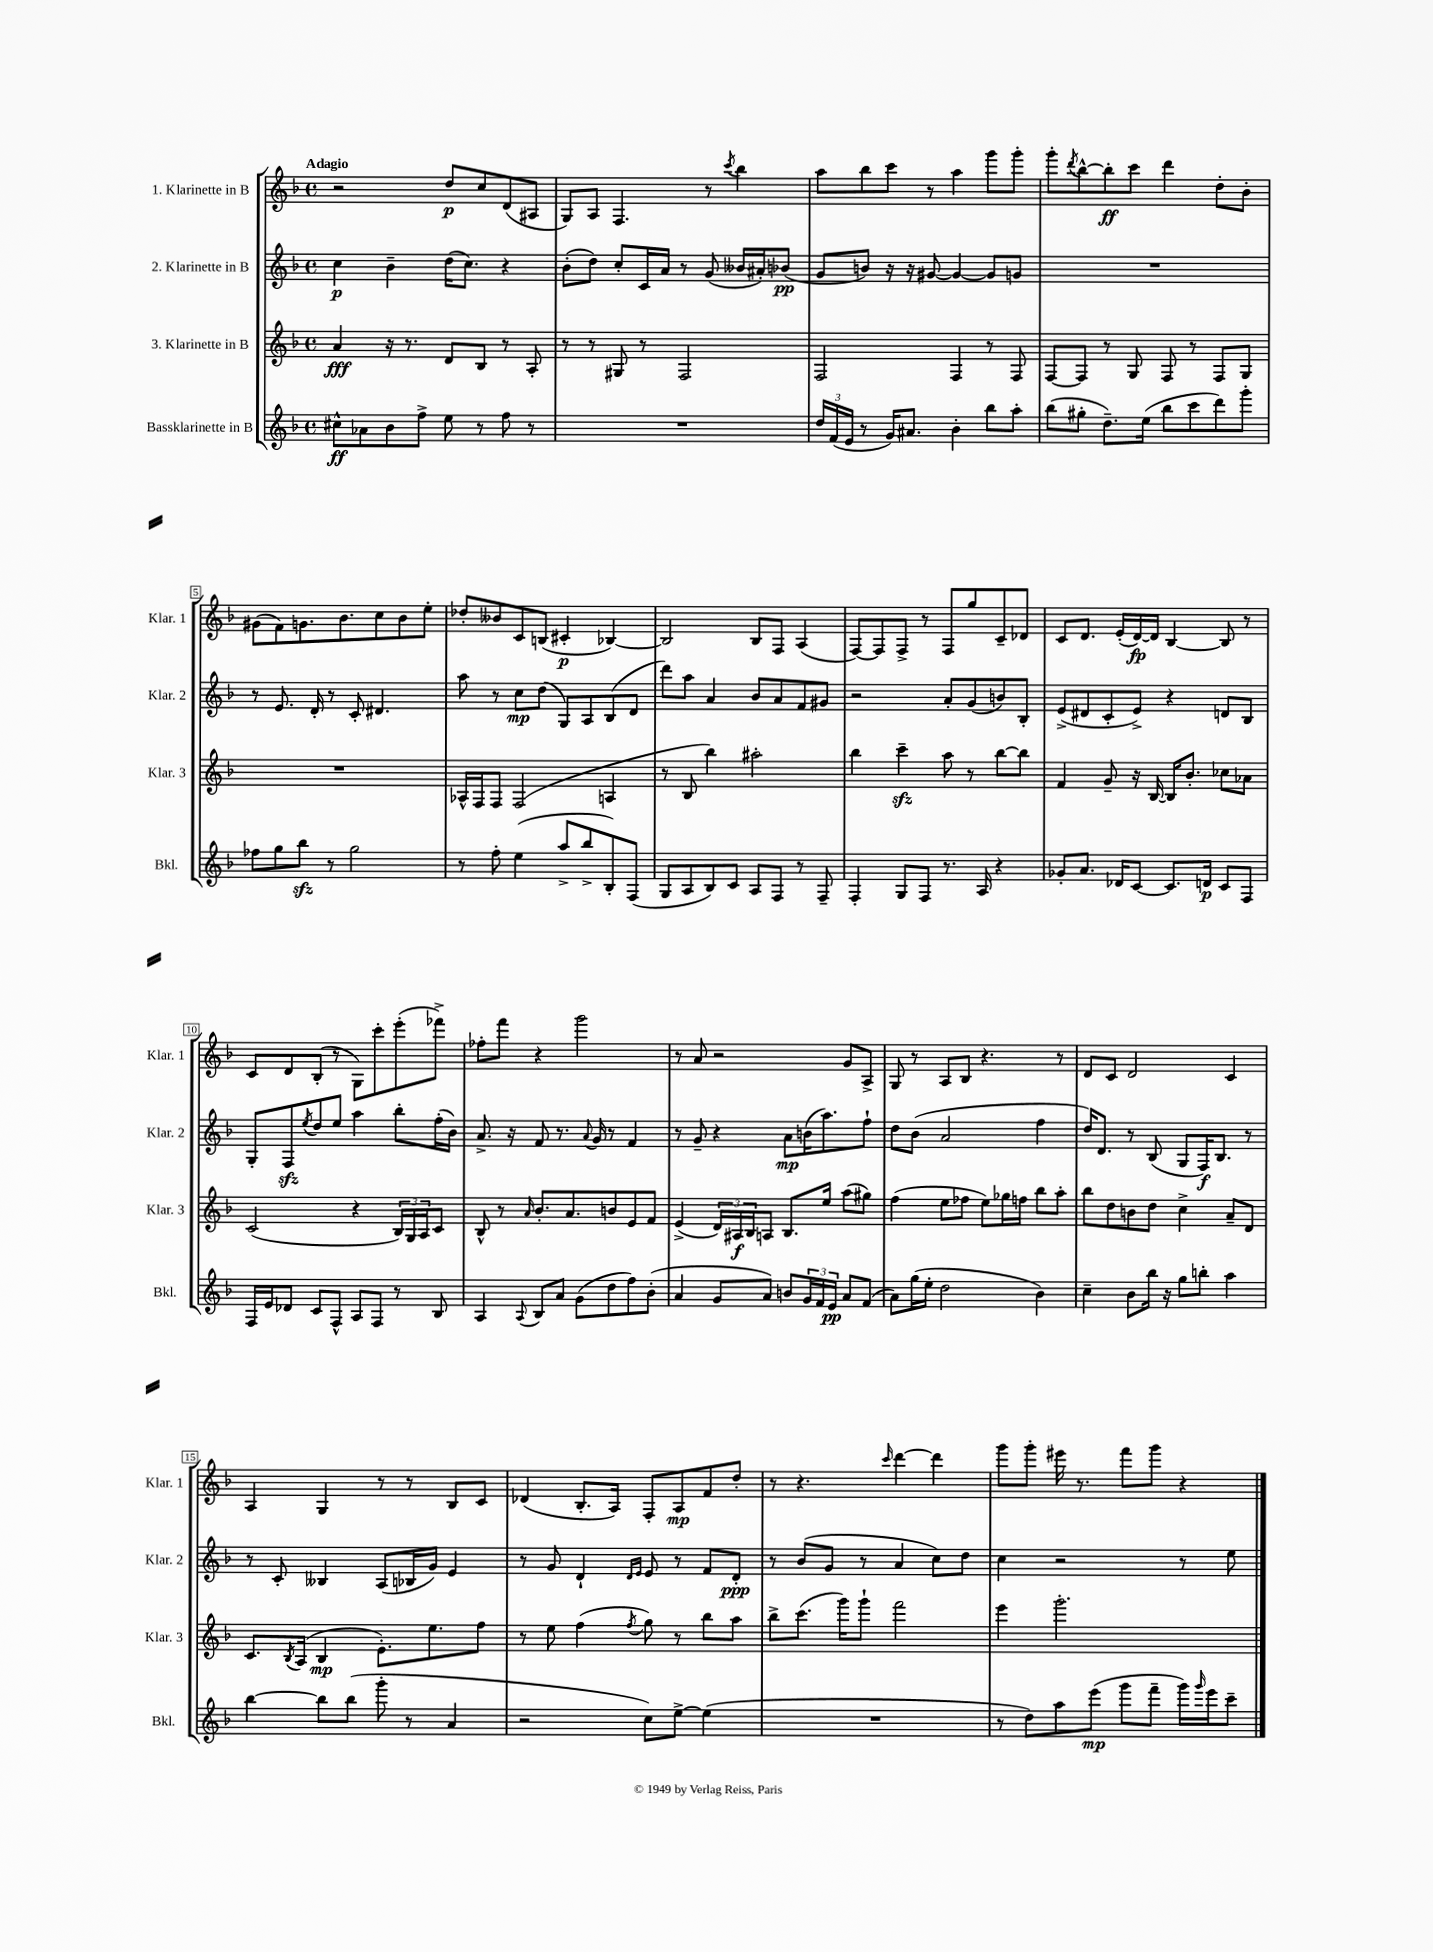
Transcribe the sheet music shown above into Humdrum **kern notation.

**kern	**dynam	**kern	**dynam	**kern	**dynam	**kern	**dynam
*part4	*part4	*part3	*part3	*part2	*part2	*part1	*part1
*staff4	*staff4	*staff3	*staff3	*staff2	*staff2	*staff1	*staff1
*I"Bassklarinette in B	*	*I"3. Klarinette in B	*	*I"2. Klarinette in B	*	*I"1. Klarinette in B	*
*I'Bkl.	*	*I'Klar. 3	*	*I'Klar. 2	*	*I'Klar. 1	*
*clefG2	*	*clefG2	*	*clefG2	*	*clefG2	*
*k[b-]	*	*k[b-]	*	*k[b-]	*	*k[b-]	*
*M4/4	*	*M4/4	*	*M4/4	*	*M4/4	*
*met(c)	*	*met(c)	*	*met(c)	*	*met(c)	*
=1	=1	=1	=1	=1	=1	=1	=1
!	!	!	!	!	!	!LO:TX:a:B:t=Adagio	!
8cc#X^^\L	ff	4a/	fff	4cc\	p	2r	.
8a-X\	.	.	.	.	.	.	.
8b-\	.	16r	.	4b-~\	.	.	.
.	.	8.r	.	.	.	.	.
8ff^\J	.	.	.	.	.	.	.
8ee\	.	8d/L	.	(16dd\KL	.	8dd/L	p
.	.	.	.	8.cc\J)	.	.	.
8r	.	8B-/J	.	.	.	8cc/	.
8ff\	.	8r	.	4r	.	(8d/	.
8r	.	8A'/	.	.	.	8A#X/J	.
=2	=2	=2	=2	=2	=2	=2	=2
1r	.	8r	.	(8b-'\L	.	8G/L)	.
.	.	8r	.	8dd\J)	.	8A/J	.
.	.	8G#X/	.	8cc'/L	.	4.F/	.
.	.	8r	.	16c/L	.	.	.
.	.	.	.	16a/JJ	.	.	.
.	.	2F/	.	8r	.	.	.
.	.	.	.	(8g/	.	8r	.
.	.	.	.	.	.	8qccc/	.
.	.	.	.	16b--X/LL	.	4bb-\	.
.	.	.	.	16a#X'/J)	.	.	.
.	.	.	.	(8b-X/J	pp	.	.
=3	=3	=3	=3	=3	=3	=3	=3
24dd/LL	.	2F/	.	8g/L	.	8aa\L	.
(24f/	.	.	.	.	.	.	.
24e/JJ	.	.	.	.	.	.	.
8r	.	.	.	8bn/J)	.	8bb-\	.
16g/KL)	.	.	.	16r	.	8ccc\J	.
8.a#X/J	.	.	.	16r	.	.	.
.	.	.	.	[8g#X/	.	8r	.
4b-'\	.	4F/	.	4g#/_	.	4aa\	.
8bb-\L	.	8r	.	8g#/L]	.	8ggg\L	.
8aa'\J	.	8F/	.	8gn/J	.	8ggg'\J	.
=4	=4	=4	=4	=4	=4	=4	=4
(8bb-\L	.	[8F/L	.	1r	.	8ggg'\L	.
.	.	.	.	.	.	8qddd/	.
8gg#X'\J	.	8F/J]	.	.	.	[8bb-^^\	.
8.dd~\L)	.	8r	.	.	.	8bb-'\]	ff
.	.	8G/	.	.	.	8ccc\J	.
(16ee\Jk	.	.	.	.	.	.	.
8bb-\L	.	8F/	.	.	.	4ddd\	.
8ccc\	.	8r	.	.	.	.	.
8ddd\)	.	8F/L	.	.	.	8dd'\L	.
8ggg'\J	.	8G/J	.	.	.	8b-'\J	.
!!LO:LB:g=z
=5	=5	=5	=5	=5	=5	=5	=5
8ff-X\L	.	1r	.	8r	.	(8g#X\L	.
8gg\	.	.	.	8.e/	.	8f\)	.
8bb-zz\J	.	.	.	.	.	8.gn\	.
.	.	.	.	16d'/	.	.	.
8r	.	.	.	8r	.	.	.
.	.	.	.	.	.	8.b-\	.
2gg\	.	.	.	8c'/	.	.	.
.	.	.	.	4.d#X/	.	8cc\	.
.	.	.	.	.	.	8b-\	.
.	.	.	.	.	.	8ee'\J	.
=6	=6	=6	=6	=6	=6	=6	=6
8r	.	16A-X^^/LL	.	8aa\	.	8dd-X'/L	.
.	.	16F/J	.	.	.	.	.
8ff'\	.	8F/J	.	8r	.	8b--X/	.
(4ee\	.	(2F/	.	8cc\L	mp	8c/	.
.	.	.	.	(8dd\J	.	(8Bn/J	.
8aa^/L	.	.	.	8G/L)	.	4c#X'/	p
8bb-^/	.	.	.	8A/	.	.	.
8B-'/)	.	4An/	.	(8B-/	.	[4B-X/)	.
(8F/J	.	.	.	8d/J	.	.	.
=7	=7	=7	=7	=7	=7	=7	=7
8G/L	.	8r	.	8ddd\L)	.	2B-/]	.
8A/	.	8B-/	.	8aa\J	.	.	.
8B-/)	.	4bb-\)	.	4a/	.	.	.
8c/J	.	.	.	.	.	.	.
8A/L	.	2aa#X'\	.	8b-/L	.	8B-/L	.
8F/J	.	.	.	8a/	.	8F/J	.
8r	.	.	.	8f/	.	(4A/	.
8F~/	.	.	.	8g#X/J	.	.	.
=8	=8	=8	=8	=8	=8	=8	=8
4F'/	.	4bb-\	.	2r	.	[8F/L)	.
.	.	.	.	.	.	8F/]	.
8G/L	.	4ccczz~\	.	.	.	8F^/J	.
8F/J	.	.	.	.	.	8r	.
8.r	.	8aa\	.	8a'/L	.	8F/L	.
.	.	8r	.	(8g/	.	8gg/	.
16A/	.	.	.	.	.	.	.
4r	.	[8bb-\L	.	8bn/)	.	8c~/	.
.	.	8bb-\J]	.	8B-'/J	.	8d-X/J	.
=9	=9	=9	=9	=9	=9	=9	=9
8g-X'/L	.	4f/	.	(8e^/L	.	8c/L	.
8.a/J	.	.	.	8d#X/	.	8.d/J	.
.	.	8g~/	.	8c'/	.	.	.
16d-X/KL	.	.	.	.	.	(16e'/LL	.
[8c/J	.	16r	.	8e^/J)	.	[16d/)	fp
.	.	[16B-/	.	.	.	16d/JJ]	.
8.c/L]	.	16B-/KL]	.	4r	.	[4B-/	.
.	.	8.b-'/J	.	.	.	.	.
16dn/Jk	p	.	.	.	.	.	.
8c/L	.	8cc-X\L	.	8dn/L	.	8B-/]	.
8F/J	.	8a-X\J	.	8B-/J	.	8r	.
!!LO:LB:g=z
=10	=10	=10	=10	=10	=10	=10	=10
16F/LL	.	(2c/	.	8G'/L	.	8c/L	.
16e/J	.	.	.	.	.	.	.
8d-X/J	.	.	.	8Fzz/	.	8d/	.
.	.	.	.	8qee/	.	.	.
8c/L	.	.	.	8dd/	.	(8B-'/J	.
8F^^/J	.	.	.	8ee/J	.	8r	.
8A/L	.	4r	.	4aa\	.	8G\L)	.
8F/J	.	.	.	.	.	8ccc'\	.
8r	.	24B-/LL)	.	8bb-'\L	.	(8eee'\	.
.	.	24G/	.	.	.	.	.
.	.	24A/J	.	.	.	.	.
8B-/	.	8c/J	.	(16ff'\L	.	8fff-X^\J)	.
.	.	.	.	16b-\JJ)	.	.	.
=11	=11	=11	=11	=11	=11	=11	=11
4A/	.	8B-^^/	.	8.a^/	.	8ff-X'\L	.
.	.	8r	.	.	.	8fff\J	.
.	.	.	.	16r	.	.	.
8qqA/	.	16qqa/	.	.	.	.	.
8B-/L	.	8.b-'/L	.	8f/	.	4r	.
8a/J	.	.	.	8.r	.	.	.
.	.	8.a/	.	.	.	.	.
(8g\L	.	.	.	.	.	2ggg\	.
.	.	.	.	8qqa/	.	.	.
.	.	.	.	16g/	.	.	.
8dd\	.	8bn/	.	8r	.	.	.
8ff\)	.	8e/	.	4f/	.	.	.
(8b-'\J	.	8f/J	.	.	.	.	.
=12	=12	=12	=12	=12	=12	=12	=12
4a/	.	(4e^/	.	8r	.	8r	.
.	.	.	.	8g~/	.	8a/	.
8g/L	.	24d/LL)	.	4r	.	2r	.
.	.	24A#X/	f	.	.	.	.
.	.	24B-/J	.	.	.	.	.
8a/J)	.	8An/J	.	.	.	.	.
8bn/L	.	8.B-/L	.	8a\L	mp	.	.
24g/L	.	.	.	(16bn\K	.	.	.
24f/	.	.	.	.	.	.	.
.	.	16ee/Jk	.	8.aa\)	.	.	.
24e/JJ	pp	.	.	.	.	.	.
8a/L	.	(8aa\L	.	.	.	8g/L	.
(8f/J	.	8gg#X\J)	.	8ff`\J	.	8A^/J	.
=13	=13	=13	=13	=13	=13	=13	=13
8a\L)	.	(4ff\	.	8dd\L	.	8G/	.
(16gg\L	.	.	.	(8b-\J	.	8r	.
16ee'\JJ	.	.	.	.	.	.	.
2dd\	.	8ee\L	.	2a/	.	8A/L	.
.	.	8ff-X\J	.	.	.	8B-/J	.
.	.	8ee\L)	.	.	.	4.r	.
.	.	16gg-X\L	.	.	.	.	.
.	.	16ffn\JJ	.	.	.	.	.
4b-\)	.	8bb-\L	.	4ff\	.	.	.
.	.	8aa'\J	.	.	.	8r	.
=14	=14	=14	=14	=14	=14	=14	=14
4cc~\	.	8bb-\L	.	16dd/KL)	.	8d/L	.
.	.	.	.	8.d/J	.	.	.
.	.	8dd\	.	.	.	8c/J	.
8b-\L	.	8bn\	.	8r	.	2d/	.
16bb-\Jk	.	8dd\J	.	(8B-/	.	.	.
16r	.	.	.	.	.	.	.
8gg\L	.	4cc^\	.	8G/L	.	.	.
8bbn'\J	.	.	.	16F/K)	f	.	.
.	.	.	.	8.B-/J	.	.	.
4aa\	.	8a~/L	.	.	.	4c/	.
.	.	8d/J	.	8r	.	.	.
!!LO:LB:g=z
=15	=15	=15	=15	=15	=15	=15	=15
[4bb-\	.	8.c/L	.	8r	.	4A/	.
.	.	.	.	8c'/	.	.	.
.	.	8qB-/	.	.	.	.	.
.	.	(16A/Jk	.	.	.	.	.
8bb-\L]	.	4B-/	mp	4B--X/	.	4G/	.
(8bb-\J	.	.	.	.	.	.	.
8ggg'\	.	8.e'\L)	.	(8A/L	.	8r	.
8r	.	.	.	16B-X/L	.	8r	.
.	.	8.ee\	.	16g/JJ)	.	.	.
4a/	.	.	.	4e/	.	8B-/L	.
.	.	8ff\J	.	.	.	8c/J	.
=16	=16	=16	=16	=16	=16	=16	=16
2r	.	8r	.	8r	.	(4d-X/	.
.	.	8ee\	.	8g/	.	.	.
.	.	(4ff\	.	4d`/	.	8.B-'/L	.
.	.	.	.	.	.	16A/Jk)	.
.	.	.	.	16qqd/LL	.	.	.
.	.	8qff/	.	16qqe/JJ	.	.	.
8cc\L)	.	8gg\)	.	8e/	.	8F'/L	.
[8ee^\J	.	8r	.	8r	.	8A/	mp
(4ee\]	.	8bb-\L	.	8f/L	.	8f/	.
.	.	8aa\J	.	8d'/J	ppp	8dd'/J	.
=17	=17	=17	=17	=17	=17	=17	=17
1r	.	8bb-^\L	.	8r	.	8r	.
.	.	(8.ccc\J	.	(8b-/L	.	4.r	.
.	.	.	.	8g/J	.	.	.
.	.	16ggg\KL)	.	.	.	.	.
.	.	8ggg`\J	.	8r	.	.	.
.	.	.	.	.	.	16qqccc/	.
.	.	2fff\	.	4a/	.	[4ddd\	.
.	.	.	.	8cc\L)	.	4ddd\]	.
.	.	.	.	8dd\J	.	.	.
=18	=18	=18	=18	=18	=18	=18	=18
8r	.	4eee\	.	4cc\	.	8ggg\L	.
8dd\L)	.	.	.	.	.	8ggg'\J	.
8aa\	.	2.ggg'\	.	2r	.	16eee#X\	.
.	.	.	.	.	.	8.r	.
(8eee\J	mp	.	.	.	.	.	.
8ggg\L	.	.	.	.	.	8fff\L	.
8fff~\J	.	.	.	.	.	8ggg\J	.
16ggg\LL)	.	.	.	8r	.	4r	.
16qqggg/	.	.	.	.	.	.	.
16eee\J	.	.	.	.	.	.	.
8ccc~\J	.	.	.	8ee\	.	.	.
==	==	==	==	==	==	==	==
*-	*-	*-	*-	*-	*-	*-	*-
